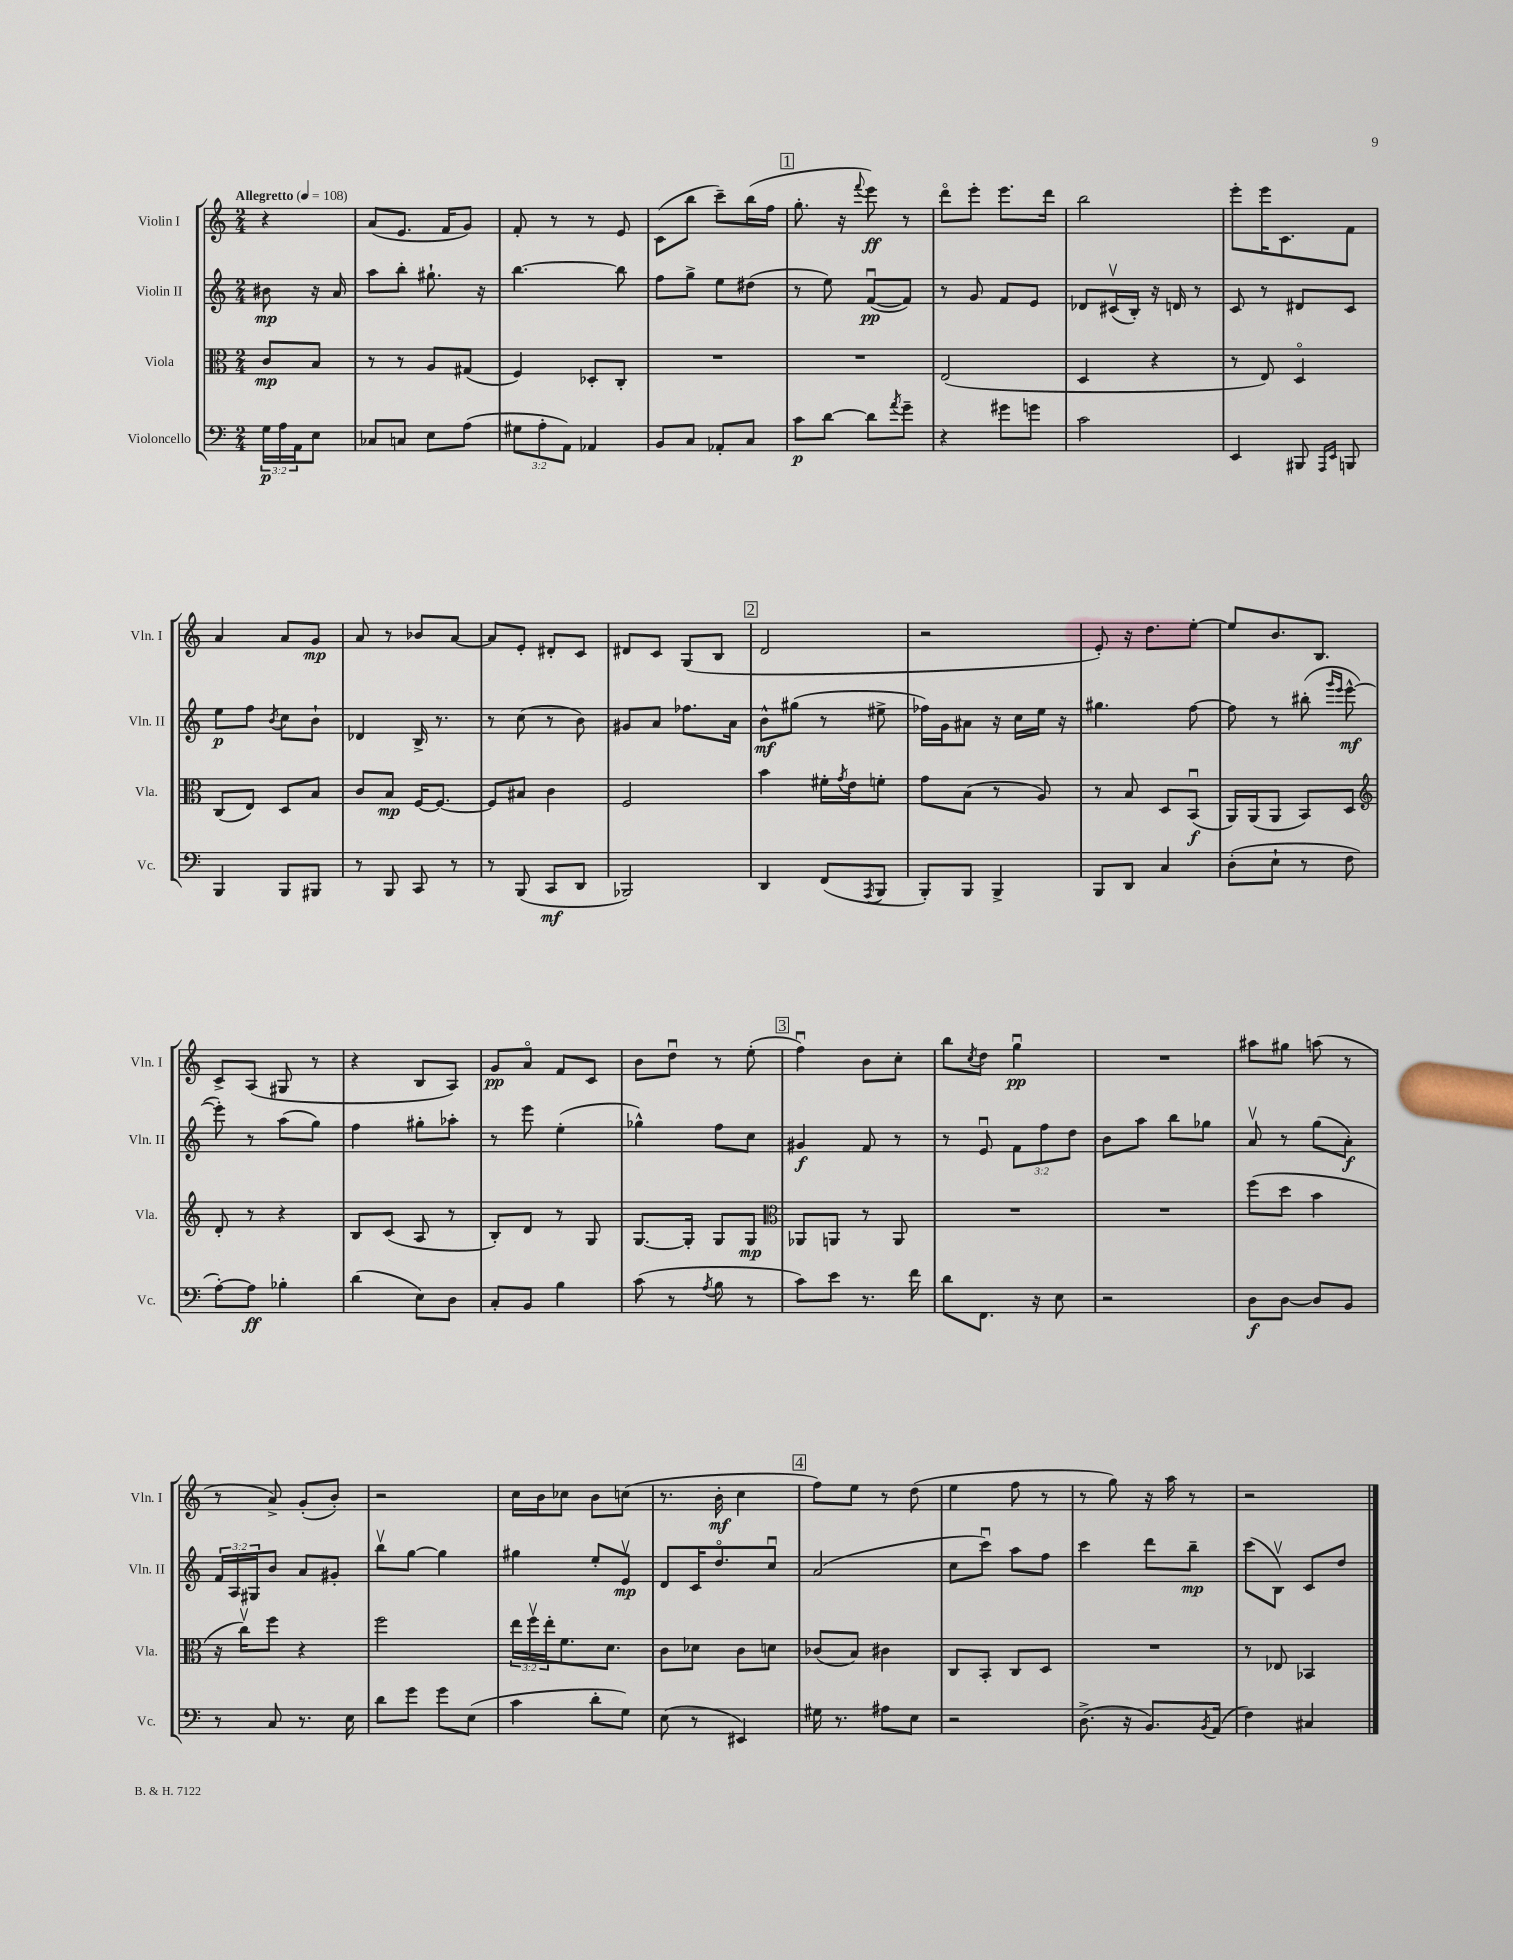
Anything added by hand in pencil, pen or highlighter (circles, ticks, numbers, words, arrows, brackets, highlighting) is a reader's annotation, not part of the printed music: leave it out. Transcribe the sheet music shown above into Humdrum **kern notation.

**kern	**kern	**kern	**kern
*staff4	*staff3	*staff2	*staff1
*clefF4	*clefC3	*clefG2	*clefG2
*k[]	*k[]	*k[]	*k[]
*M2/4	*M2/4	*M2/4	*M2/4
*MM108	*MM108	*MM108	*MM108
24G	8c	8b#	4r
24A	.	.	.
24AA	.	.	.
8E	8B	16r	.
.	.	16a	.
=	=	=	=
8C-	8r	8aa	(8a
8C	8r	8bb'	8.e
8E	8A	8.gg#`	.
.	.	.	16f
(8A	(8G#	.	8g)
.	.	16r	.
=	=	=	=
12G#	4F)	[4.bb	8f'
12A'	.	.	.
.	.	.	8r
12AA)	.	.	.
4AA-	8D-'	.	8r
.	8C'	8bb]	8e
=	=	=	=
8BB	2r	8ff	(8c
8C	.	8gg^	8bb
8AA-'	.	8ee	8ccc~)
8C	.	(8dd#	(16bb
.	.	.	16ff
=	=	=	=
8c	2r	8r	8.gg'
[8d	.	8ee)	.
.	.	.	16r
.	.	.	8qqfff
8d]	.	([8fu	8eee)
8qa	.	.	.
8g~	.	8f])	8r
=	=	=	=
4r	(2E	8r	8dddo
.	.	8g	8eee'
8g#	.	8f	8.eee
8g	.	8e	.
.	.	.	16ddd
=	=	=	=
2c	4D	8d-	2bb
.	.	(16c#v	.
.	.	16B')	.
.	4r	16r	.
.	.	16d	.
.	.	8r	.
=	=	=	=
4EE	8r	8c	8eee'
.	8E)	8r	16eee
.	.	.	8.c
8BBB#	4Do	8d#	.
16qqAAA	.	.	.
16qqEE	.	.	.
8BBB	.	8c	8f
=	=	=	=
4BBB	(8C	8ee	4a
.	8E)	8ff	.
.	.	8qb	.
8BBB	8D	8cc	8a
8BBB#	8B	8b`	8g
=	=	=	=
8r	8c	4d-	8a
8BBB	8B	.	8r
8CC	[16F	16B^	8b-
.	8.F_	8.r	.
8r	.	.	[8a
=	=	=	=
8r	8F]	8r	8a]
(8BBB	8B#	(8cc	8e'
8CC	4c	8r	8d#'
8DD	.	8b)	8c
=	=	=	=
2BBB-)	2F	8g#	8d#
.	.	8a	8c
.	.	8.ff-	(8G
.	.	.	8B
.	.	16a	.
=	=	=	=
4DD	4b	8b^^	2d
.	.	(8gg#	.
(8FF	16f#'	8r	.
.	8qg	.	.
.	16e	.	.
8qAAA	.	.	.
8BBB	8f'	8ee#^	.
=	=	=	=
8BBB')	8g	16ff-)	2r
.	.	16g	.
8BBB	(8B	8a#	.
4BBB^	8r	16r	.
.	.	16cc	.
.	8A)	16ee	.
.	.	16r	.
=	=	=	=
8BBB	8r	4.gg#	8e')
8DD	8B	.	16r
.	.	.	8.dd
4C	8D	.	.
.	(8BBu	[8ff	[8ee'
=	=	=	=
(8D'	16AA)	8ff]	8ee]
.	(16AA	.	.
8E`	8AA	8r	8.b
8r	8BB)	(8bb#'	.
.	.	.	8.B
.	.	16qqggg	.
.	.	16qqeee	.
8F	8D	[8eee^^	.
=	=	=	=
*	*clefG2	*	*
[8A')	8d'	8eee'])	8c^
8A]	8r	8r	(8A
4B-'	4r	(8aa	8G#
.	.	8gg)	8r
=	=	=	=
(4d	8B	4ff	4r
.	(8c	.	.
8E)	8A	8gg#'	8B
8D	8r	8aa-'	8A)
=	=	=	=
8C'	8B')	8r	8g
8BB	8d	8eee	8ao
4B	8r	(4ee'	8f
.	8G	.	8c
=	=	=	=
(8c	[8.G	4gg-^^)	8b
8r	.	.	8ddu
.	16G']	.	.
8qA	.	.	.
8B	8G	8ff	8r
8r	8G	8cc	(8ee'
=	=	=	=
*	*clefC3	*	*
8c)	8AA-	4g#	4ffu)
8e	8AA	.	.
8.r	8r	8f	8b
.	8AA	8r	8cc'
16f	.	.	.
=	=	=	=
8d	2r	8r	8bb
.	.	.	8qcc
8.FF	.	8eu	8dd
.	.	12f	4ggu
16r	.	.	.
.	.	12ff	.
8E	.	.	.
.	.	12dd	.
=	=	=	=
2r	2r	8b	2r
.	.	8aa	.
.	.	8bb	.
.	.	8gg-	.
=	=	=	=
8D	(8ff	8av	8aa#
[8D	8dd	8r	8gg#
8D]	4b	(8gg	(8aa
8BB	.	8a')	8r
=	=	=	=
8r	16r	24f	8r
.	.	24A	.
.	16ccv)	.	.
.	.	24G#	.
8C	8ff	8b	8a^)
8.r	4r	8a	(8g'
.	.	8g#'	8b')
16E	.	.	.
=	=	=	=
8d	2ff	8bbv	2r
8g	.	[8gg	.
8g	.	4gg]	.
(8E	.	.	.
=	=	=	=
4c	24ee	4gg#	16cc
.	24ffv	.	.
.	.	.	16b
.	24ee'	.	.
.	8.f	.	8cc-
8d'	.	8ee'	8b
.	8.d	.	.
8G)	.	8ev	(8cc
=	=	=	=
(8E	8c	8d	8.r
8r	8d-	16c	.
.	.	8.ddo	16b'
4EE#)	8c	.	4cc
.	8d	8ccu	.
=	=	=	=
16G#	(8c-	(2a	8ff)
8.r	.	.	.
.	8B)	.	8ee
8A#	4c#	.	8r
8E	.	.	(8dd
=	=	=	=
2r	8C	8cc	4ee
.	8BB'	8cccu)	.
.	8C	8aa	8ff
.	8D	8ff	8r
=	=	=	=
(8.D^	2r	4ccc	8r
.	.	.	8gg)
16r	.	.	.
8.BB)	.	8ddd	16r
.	.	.	16aa
.	.	8bb~	8r
8qBB	.	.	.
(16AA	.	.	.
=	=	=	=
4F)	8r	(8ccc	2r
.	8E-	8Bv)	.
4C#	4BB-	8c	.
.	.	8dd	.
==	==	==	==
*-	*-	*-	*-
